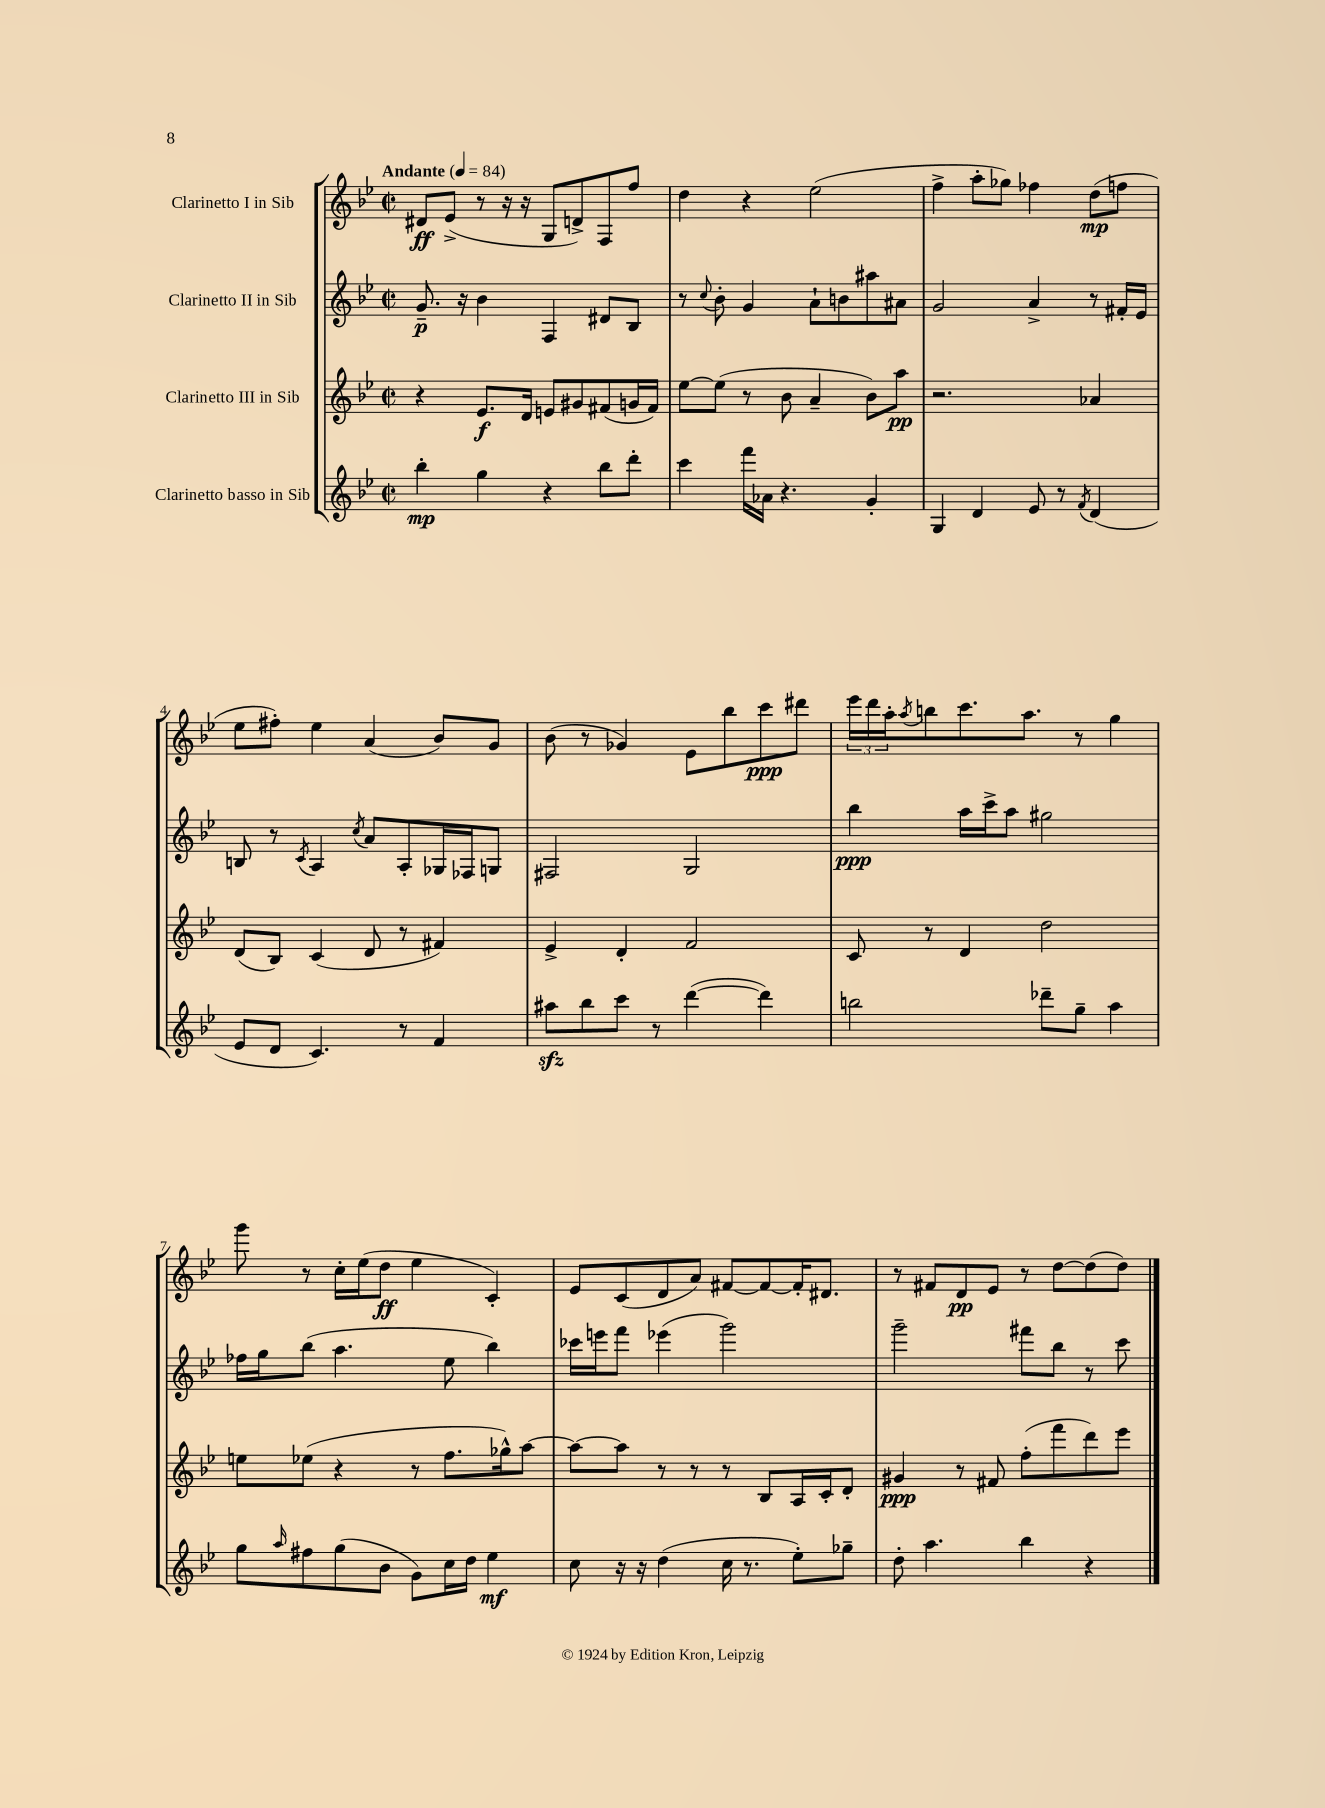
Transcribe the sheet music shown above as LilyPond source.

<<
\new StaffGroup <<
\new Staff = "s0" \with { instrumentName = "Clarinetto I in Sib" } {
    \clef treble \key bes \major \defaultTimeSignature \time 2/2 \tempo "Andante" 4 = 84
    dis'8\ff ees'8->( r8 r16 r16 g8 d'8->) f8 f''8 |
    d''4 r4 ees''2( |
    f''4-> a''8-. ges''8) fes''4 d''8\mp( f''8 |
    ees''8 fis''8-.) ees''4 a'4( bes'8) g'8 |
    bes'8( r8 ges'4) ees'8 bes''8 c'''8\ppp dis'''8 |
    \tuplet 3/2 { ees'''16 d'''16 a''16-. } \acciaccatura { a''8 } b''8 c'''8. a''8. r8 g''4 |
    g'''8 r8 c''16-. ees''16( d''8\ff ees''4 c'4-.) |
    ees'8 c'8( d'8 a'8) fis'8~ fis'8~ fis'16-. dis'8. |
    r8 fis'8 d'8\pp ees'8 r8 d''8~ d''8( d''8) \bar "|." |
}
\new Staff = "s1" \with { instrumentName = "Clarinetto II in Sib" } {
    \clef treble \key bes \major \defaultTimeSignature \time 2/2
    g'8.--\p r16 bes'4 f4 dis'8 bes8 |
    r8 \appoggiatura { c''8 } bes'8-. g'4 a'8-! b'8 ais''8 ais'8 |
    g'2 a'4-> r8 fis'16-. ees'16 |
    b8 r8 \acciaccatura { c'8 } a4 \acciaccatura { c''8 } a'8 a8-. ges16 fes16 g8 |
    fis2 g2 |
    bes''4\ppp a''16 c'''16-> a''8 gis''2 |
    fes''16 g''16 bes''8( a''4. ees''8 bes''4) |
    ces'''16 e'''16 f'''8 ees'''4( g'''2) |
    g'''2-- fis'''8 bes''8 r8 c'''8 \bar "|." |
}
\new Staff = "s2" \with { instrumentName = "Clarinetto III in Sib" } {
    \clef treble \key bes \major \defaultTimeSignature \time 2/2
    r4 ees'8.\f d'16 e'8 gis'8 fis'8( g'16 fis'16) |
    ees''8~ ees''8( r8 bes'8 a'4-- bes'8) a''8\pp |
    r2. aes'4 |
    d'8( bes8) c'4( d'8 r8 fis'4) |
    ees'4-> d'4-. f'2 |
    c'8 r8 d'4 d''2 |
    e''8 ees''8( r4 r8 f''8. ges''16-^) a''8~ |
    a''8~ a''8 r8 r8 r8 bes8 a16 c'16-. d'8-. |
    gis'4\ppp r8 fis'8 f''8-.( f'''8 d'''8) ees'''8 \bar "|." |
}
\new Staff = "s3" \with { instrumentName = "Clarinetto basso in Sib" } {
    \clef treble \key bes \major \defaultTimeSignature \time 2/2
    bes''4-.\mp g''4 r4 bes''8 d'''8-. |
    c'''4 f'''16 aes'16 r4. g'4-. |
    g4 d'4 ees'8 r8 \acciaccatura { f'8 } d'4( |
    ees'8 d'8 c'4.) r8 f'4 |
    ais''8\sfz bes''8 c'''8 r8 d'''4~( d'''4) |
    b''2 des'''8-- g''8-- a''4 |
    g''8 \grace { a''16 } fis''8 g''8( bes'8 g'8) c''16 d''16 ees''4\mf |
    c''8 r16 r16 d''4( c''16 r8. ees''8-.) ges''8-- |
    d''8-. a''4. bes''4 r4 \bar "|." |
}
>>
>>
